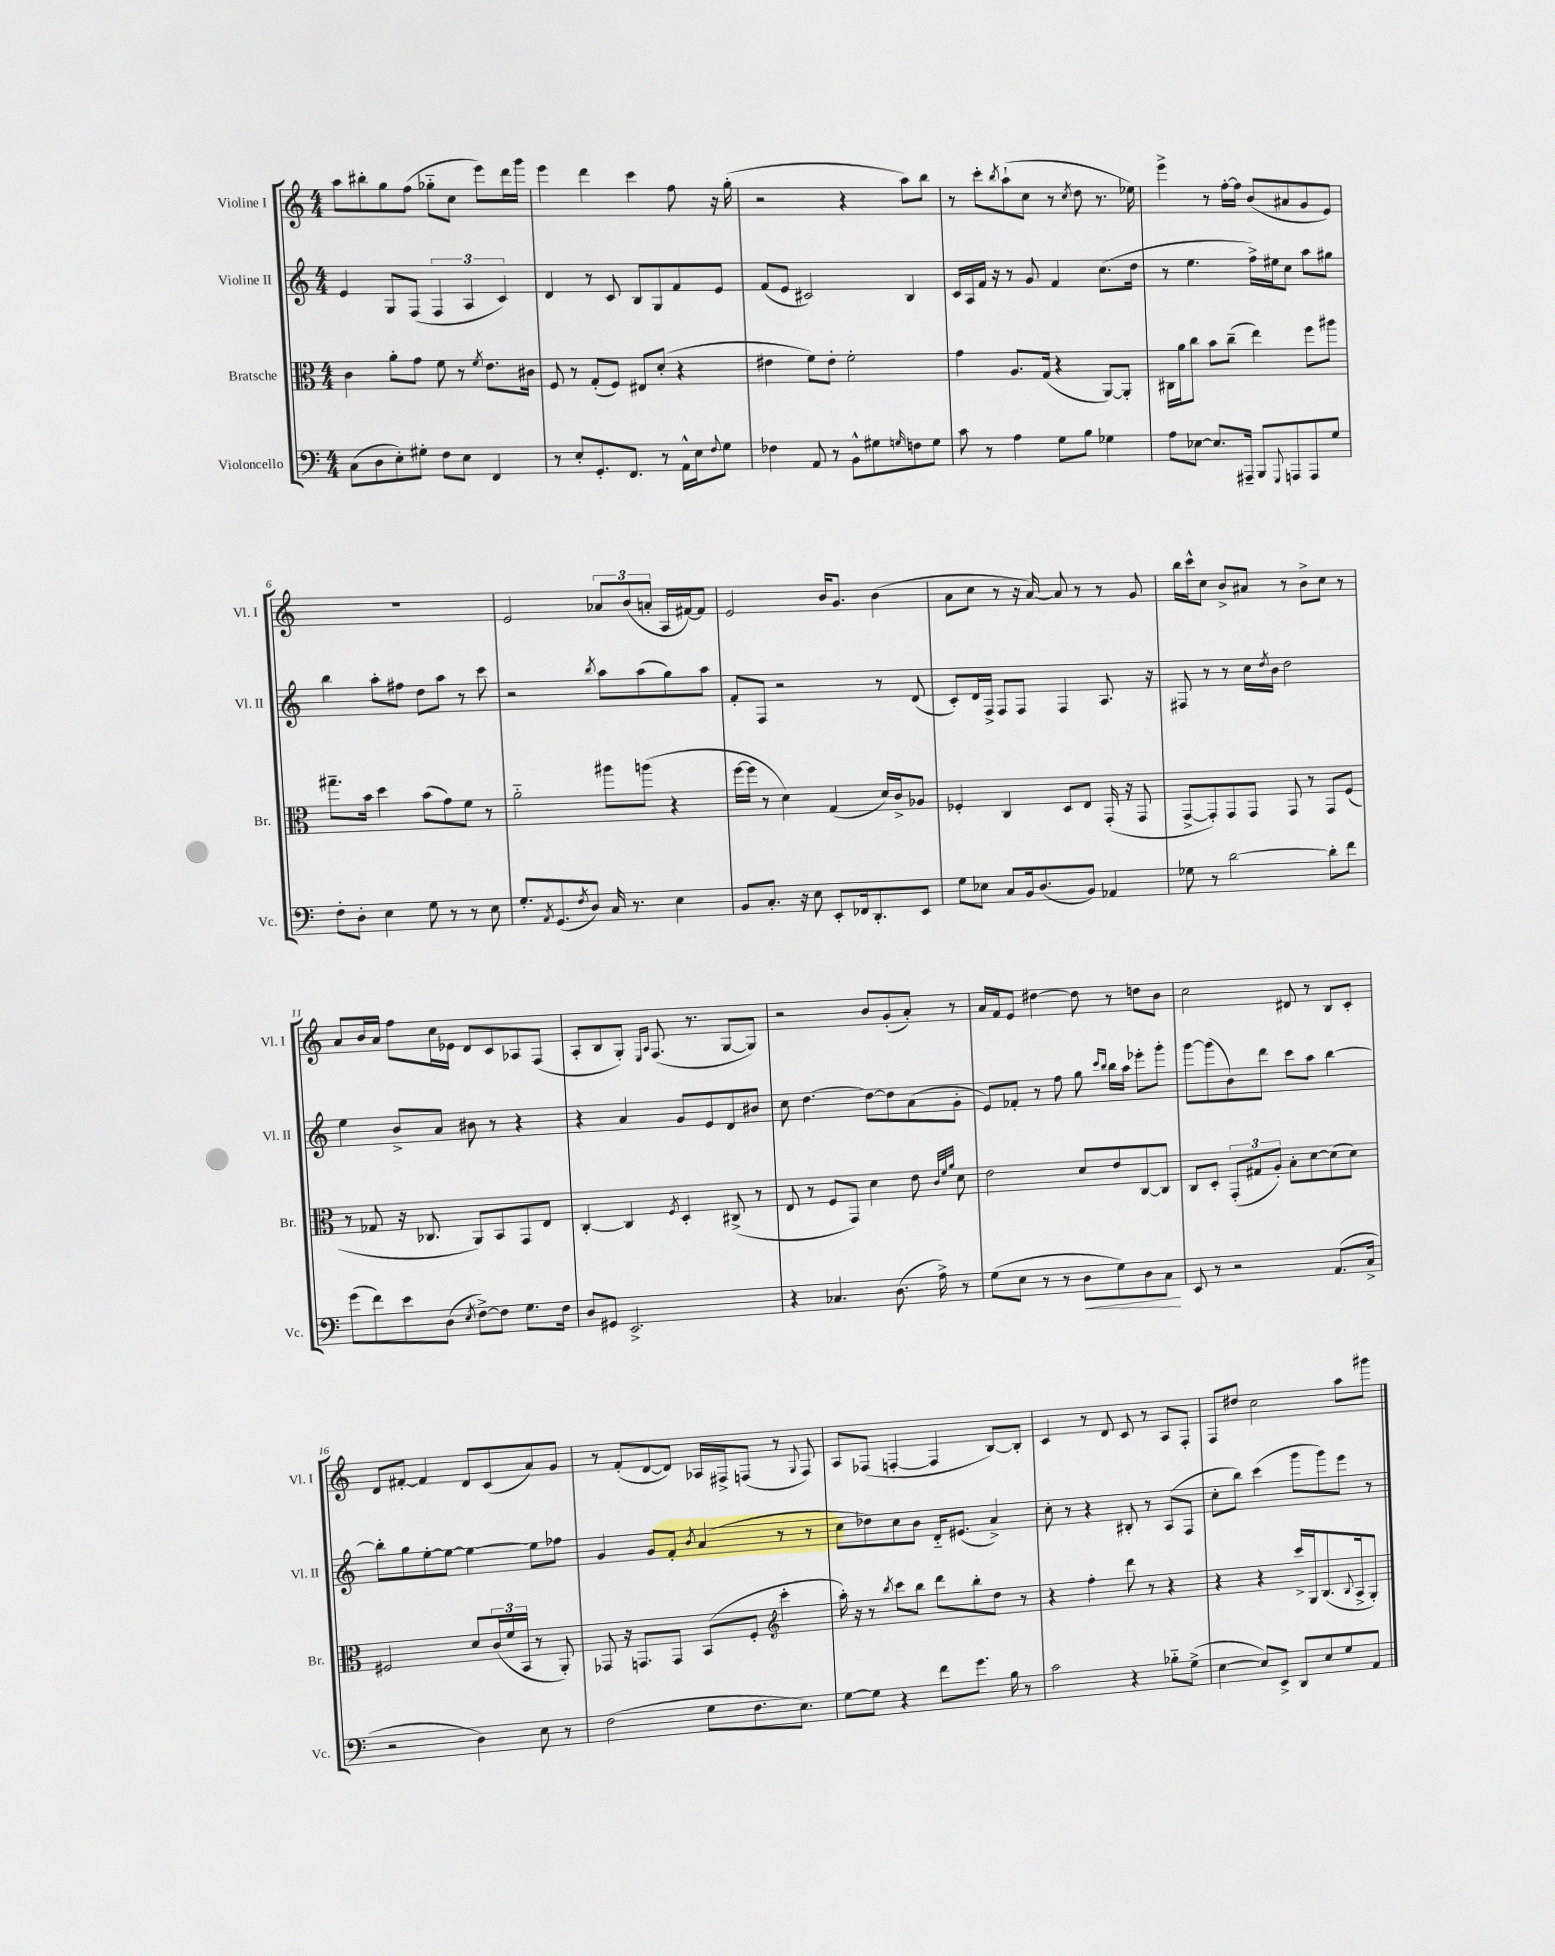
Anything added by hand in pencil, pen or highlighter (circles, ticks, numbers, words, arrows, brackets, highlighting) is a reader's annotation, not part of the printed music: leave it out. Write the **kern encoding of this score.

**kern	**dynam	**kern	**kern	**kern
*part4	*part4	*part3	*part2	*part1
*staff4	*staff4	*staff3	*staff2	*staff1
*I"Violoncello	*	*I"Bratsche	*I"Violine II	*I"Violine I
*I'Vc.	*	*I'Br.	*I'Vl. II	*I'Vl. I
*clefF4	*	*clefC3	*clefG2	*clefG2
*k[]	*	*k[]	*k[]	*k[]
*M4/4	*	*M4/4	*M4/4	*M4/4
=1	=1	=1	=1	=1
(8C\L	.	4c\	4e/	8aa\L
8D\	.	.	.	8bb#X'\
8E'\)	.	8a'\L	8G/L	8gg\
8G#X'\J	.	8g\J	(8F/J	(8ff\J
8F\L	.	8f\	6F/	8gg-X\L
8E\J	.	8r	.	8cc\J
.	.	.	6A/	.
.	.	8qf/	.	.
4FF/	.	8.e\L	.	8eee\L)
.	.	.	6c/)	.
.	.	.	.	16ddd\L
.	.	16c#X\Jk	.	16ggg\JJ
=2	=2	=2	=2	=2
8r	.	8F/	4d/	4eee\
8E'/L	.	8r	.	.
8.GG'/	.	(8G'/L	8r	4ddd\
.	.	8F/J)	8c/	.
8.FF/J	.	.	.	.
.	.	8E#X/L	8B/L	4ccc\
8r	.	(8d'/J	8G/	.
16AA^^\LL	.	4r	8f/	8ff\
16E\J	.	.	.	.
8qqF/	.	.	.	.
8G\J	.	.	8e/J	16r
.	.	.	.	(16gg'\
=3	=3	=3	=3	=3
4F-X\	.	4e#X\	(8f/L	2r
.	.	.	8e/J	.
8AA/	.	8f\L)	2c#X/)	.
8r	.	8e#'\J	.	.
8BB^^\L	.	2f'\	.	4r
8G#X\	.	.	.	.
16qqGn/	.	.	.	.
8Fn\	.	.	4B/	8aa\L)
8G\J	.	.	.	8bb\J
=4	=4	=4	=4	=4
8c\	.	4g\	16c/LL	8r
.	.	.	16A/	.
8r	.	.	16f/JJ	8ccc'\L
.	.	.	16r	.
.	.	.	.	8qbb/
4A\	.	8.A/L	8r	(8aa`\
.	.	.	8g/	8cc\J
.	.	(16G/Jk	.	.
8G\L	.	4r	4f/	8r
.	.	.	.	8qcc/
8B\J	.	.	.	8dd\
4G-X\	.	[8AA/L)	(8.cc\L	8.r
.	.	8AA'/J]	.	.
.	.	.	16dd\Jk	16ee-X\)
=5	=5	=5	=5	=5
8A\L	.	16C#X\LL	8r	4eee^\
.	.	16a\J	.	.
[8E-X\J	.	8cc\J	4.ee\	.
8.E-/L]	.	8b\L	.	8r
.	.	(8cc~\J	.	[16ff'\LL
16AAA#X~/Jk	.	.	.	16ff\JJ]
8BBB/L	.	4ee\)	16ff^\LL)	(8b/L
.	.	.	16ee#X\J	.
8qqGGG/	.	.	.	.
8AAAn/	.	.	8cc\J	8a#X/
8AAA/	.	8ff\L	8aa\L	8g/
8G/J	.	8aa#X\J	8gg#X\J	8e/J)
!!LO:LB:g=z
=6	=6	=6	=6	=6
8F'\L	.	8.gg#X~\L	4bb\	1r
8D'\J	.	.	.	.
.	.	16b\Jk	.	.
4E\	.	4dd\	8aa'\L	.
.	.	.	8ff#X\J	.
8G\	.	(8b\L	8dd\L	.
8r	.	8g\)	8aa\J	.
8r	.	8f\J	8r	.
8E\	.	8r	8ccc\	.
=7	=7	=7	=7	=7
8.G'/L	.	2a\	2r	2e/
8qAA/	.	.	.	.
(8.GG/	.	.	.	.
8qF/	.	.	.	.
8D/J)	.	.	.	.
.	.	.	8qbb/	.
16C/	.	8aa#X\L	8aa\L	12a-X/L
8.r	.	.	.	.
.	.	.	.	(12b/
.	.	(8aan\J	(8aa\	.
.	.	.	.	12an'/J
4E\	.	4r	8gg\)	16A/LL
.	.	.	.	[16f#X/J)
.	.	.	8aa\J	8f#/J]
=8	=8	=8	=8	=8
8BB/L	.	[16ff\LL	8f'/L	2e/
.	.	16ff\JJ]	.	.
8.C'/J	.	8r	8F/J	.
.	.	4d\)	2r	.
16r	.	.	.	.
8E\	.	.	.	.
8EE'/L	.	(4G/	.	16b/KL
.	.	.	.	8.g/J
16FF-X/k	.	.	.	.
8.DD'/	.	.	.	.
.	.	16d/LL)	8r	(4b\
.	.	16c^/J	.	.
8EE/J	.	8A-X/J	(8d/	.
=9	=9	=9	=9	=9
8G\L	.	4F-X'/	8c'/L)	8a\L
8E-X\J	.	.	16d/L	8cc\J
.	.	.	16F^/JJ	.
8C/L	.	4C/	8F/L	8r
16BB/k	.	.	8F/J	16r
(8.D/	.	.	.	[16a/)
.	.	8D/L	4F/	8a/]
8BB/J)	.	8E/J	.	8r
4AA-X/	.	(16GG'/	8.A/	8r
.	.	16r	.	.
.	.	8GG/	.	8g/
.	.	.	16r	.
=10	=10	=10	=10	=10
8G-X\	.	[8GG^/L	8F#X/	16bb\LL
.	.	.	.	16ccc^^\J
8r	.	8GG'/])	8r	8cc\J
[2d\	.	8GG/	8r	8b^/L
.	.	8GG/J	16cc\LL	8a#X/J
.	.	.	8qdd/	.
.	.	.	16b\JJ	.
.	.	8GG/	2dd\	8r
.	.	8r	.	8b^\L
8d'\L]	.	8GG/L	.	8cc\J
8f\J	.	(8F/J	.	8r
!!LO:LB:g=z
=11	=11	=11	=11	=11
(8g\L	.	8r	4ee\	8a/L
8f\)	.	8G-X/	.	16b/L
.	.	.	.	16a/JJ
8e\	.	16r	8b^/L	8ff\L
.	.	8.C-X/	.	.
(8D\J	.	.	8a/J	16cc\L
.	.	.	.	16e-X\JJ
8qE/	.	.	.	.
[8F^\L)	.	8AA/L)	8b#X\	8d/L
8F\J]	.	8BB/	8r	8c/
8.G\L	.	8GG/	4r	8A-X/
.	.	8E/J	.	(8F/J
16F\Jk	.	.	.	.
=12	=12	=12	=12	=12
8D/L	.	[4C'/	4r	8A'/L
8GG#X/J	.	.	.	8B/
2.EE^/	.	4C/]	4a/	8G'/J)
.	.	.	.	16qqE/LL
.	.	.	.	16qqA/JJ
.	.	.	.	(8.F/
.	.	8qF/	.	.
.	.	4D'/	8g/L	.
.	.	.	.	8.r
.	.	.	8e/	.
.	.	(8C#X^/	8d/	[8G/L
.	.	8r	8b#X/J	8G/J])
=13	=13	=13	=13	=13
4r	.	8E/	8cc\	2r
.	.	8r	[4.dd\	.
4.C-X/	.	8F/L	.	.
.	.	8GG/J)	.	.
.	.	4d\	8dd\L_	8b/L
(8.D\	.	.	8dd\]	(8g'/
.	.	8e\	(8a\	8a'/J)
16A^\)	.	.	.	.
.	.	32qqc/LLL	.	.
.	.	32qqf/	.	.
.	.	32qqa/JJJ	.	.
8r	.	8d\	8g'\J	8r
=14	=14	=14	=14	=14
(8G\L	.	2e\	8e/L)	16a/LL
.	.	.	.	16f/J
8E\J	.	.	8f-X'/J	8e/J
8r	.	.	8r	[4dd#X\
8r	.	.	8ff\	.
!	!LO:HP:b	!	!	!
8D\L	<	8d/L	8gg\	8dd#\]
.	.	.	16qqccc/LL	.
.	.	.	16qqbb/JJ	.
8G\)	.	8e/	16bb\LL	8r
.	.	.	16aa\JJ	.
8D\	.	[8C/	8eee-X'\L	8ddn\L
8C\J	.	8C/J]	8ggg'\J	8b\J
.	[	.	.	.
=15	=15	=15	=15	=15
8EE/	.	8C/L	[8ggg\L	2cc\
8r	.	8D'/J	(8ggg\]	.
2r	.	(12GG'/L	8b\)	.
.	.	12G#X/	.	.
.	.	.	8ddd\J	.
.	.	12A'/J)	.	.
.	.	8B'\L	8ccc\L	8d#X/
.	.	[8d\	8aa\J	8r
(8.AA/L	.	(8d\]	[4bb\	8B/L
.	.	8d\J)	.	8c'/J
16C^/Jk	.	.	.	.
!!LO:LB:g=z
=16	=16	=16	=16	=16
2r	.	2F#X/	8bb'\L]	8d/L
.	.	.	8gg\	[8f#X'/J
.	.	.	[8ee'\	4f#/]
.	.	.	8ee\J_	.
4D\)	.	8d/L	4ee\_	8d/L
.	.	(24c/L	.	(8c/
.	.	24f/	.	.
.	.	24BB/JJ	.	.
8E\	.	8r	8ee\L]	8a/)
8r	.	8AA'/)	8ff-X\J	8g/J
=17	=17	=17	=17	=17
(2F\	.	8GG-X/	4g/	8r
.	.	16r	.	(8f'/L
.	.	8.GGn/L	.	.
.	.	.	8g/L	[8d/
.	.	8GG/J	8f'/J	8d/J])
.	.	.	8qb/	.
8G\L	.	(8BB/L	(4a/	16A-X/LL
.	.	.	.	16F#X^/J
8.F\	.	8F'/J	.	(8Fn/J
*	*	*clefG2	*	*
.	.	4ccc'\	8r	8r
8.E\J)	.	.	.	.
.	.	.	.	8qqG/
.	.	.	8r	8F/)
=18	=18	=18	=18	=18
[8G\L	.	16aa'\)	8cc\L	8A/L
.	.	16r	.	.
8G\J]	.	8r	8dd-X\)	(8F-X/J
.	.	8qbb/	.	.
4r	.	8ccc\L	8cc\	[4Fn'/
.	.	8bb\J	8b\J	.
8f\L	.	8ddd\L	16d/KL	4F/]
.	.	.	(8.e#X/J	.
8.g\J	.	8bb'\	.	.
.	.	8dd\J	4a^/)	[8B/L)
16B\	.	.	.	.
8r	.	8r	.	8B'/J]
=19	=19	=19	=19	=19
2c\	.	4r	8cc'\	4c/
.	.	.	8r	.
.	.	4ff'\	4r	8r
.	.	.	.	8d/
4r	.	8ddd\	8B#X'/	8c/
.	.	8r	8r	8r
8B-X\L	.	4r	(8A/L	8A/L
(8G^\J	.	.	8F/J	8F'/J
=20	=20	=20	=20	=20
[4E\	.	4r	8cc'\L	8F/L
.	.	.	8bb\J)	8dd#X/J
8E/L])	.	4r	(4ccc\	2cc\
8EE^/J	.	.	.	.
8DD/L	.	16ccc^/LL	8ggg\L	.
.	.	16G/J	.	.
8E/	.	(8.B/	8ggg\)	.
8G/	.	.	8eee\J	8aa\L
.	.	8qqB/	.	.
.	.	16A^/k	.	.
8AA/J	.	8G'/J)	8r	8ggg#X\J
==	==	==	==	==
*-	*-	*-	*-	*-
